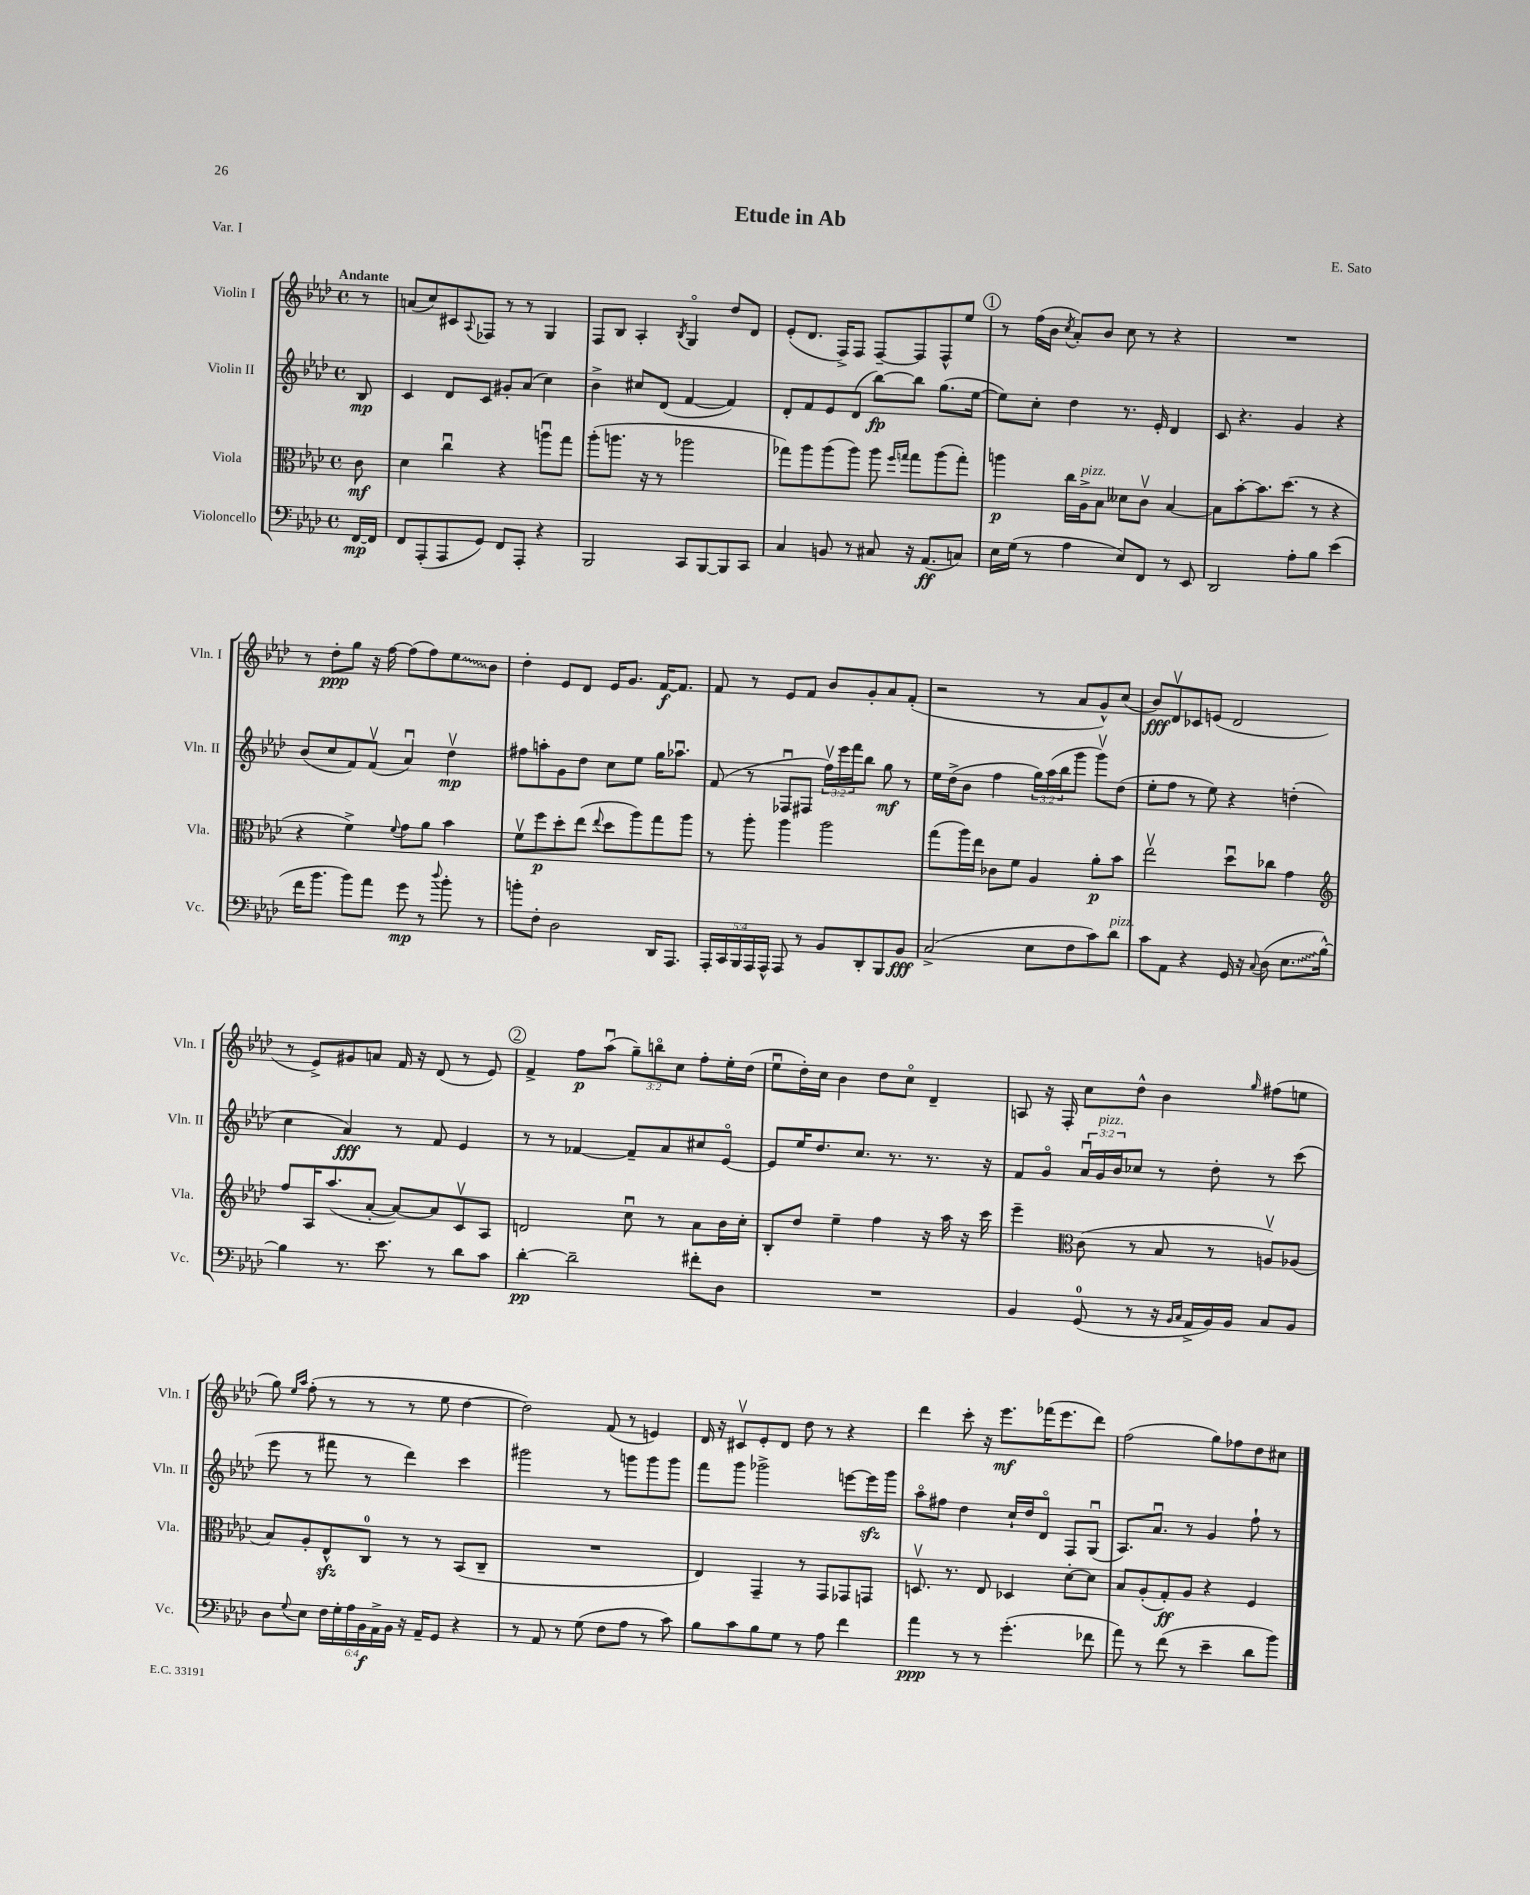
\header { title = "Etude in Ab" composer = "E. Sato" piece = "Var. I" }
<<
\new StaffGroup <<
\new Staff = "s0" \with { instrumentName = "Violin I" shortInstrumentName = "Vln. I" } {
    \clef treble \key aes \major \defaultTimeSignature \time 4/4 \override Staff.TupletNumber.text = #tuplet-number::calc-fraction-text \partial 8 \tempo "Andante"
    r8 |
    a'8( c''8) cis'8 \appoggiatura { aes8 } fes8 r8 r8 g4 |
    f8 bes8 aes4-. \acciaccatura { bes8 } g4\flageolet des''8 des'8 |
    ees'8-.( des'8. f16->) f8 f8~-- f8 f8-^ ees''8 |
    \mark \markup { \circle "1" } r8 f''16( bes'16 \acciaccatura { c''8 } aes'8-.) bes'8 c''8 r8 r4 |
    R1 |
    r8 des''8-.\ppp g''8 r16 f''16~ f''8( f''8) \once \override Glissando.style = #'zigzag ees''8\glissando bes'8 |
    des''4-. ees'8 des'8 ees'16 g'8. f'16~\f f'8. |
    f'8 r8 ees'8 f'8 bes'8 g'8-. aes'8 f'8-.( |
    r2 r8 aes'8 g'8-^) c''8( |
    bes'8\fff) des'8\upbow ces'8 e'8( des'2 |
    r8 ees'8->) gis'8 a'8 f'16 r16 des'8( r8 ees'8) |
    \mark \markup { \circle "2" } f'4-> f''8\p aes''8\downbow( \tuplet 3/2 { g''8--) b''8\flageolet c''8 } f''8-. ees''16-. des''16( |
    ees''8\downbow des''16-.) c''16 bes'4 des''8 c''8\flageolet des'4-- |
    a8 r16 f16-. c''8 des''8-^ bes'4 \grace { g''16 } fis''8( e''8 |
    g''8) \grace { ees''16 aes''16 } f''8-.( r8 r8 r8 ees''8 des''4~ |
    des''2) f'8( r8 e'4) |
    des'16 r16 cis'8\upbow ees'8-. des'8 des''8 r8 r4 |
    des'''4 c'''8-. r16 ees'''8.\mf fes'''16( ees'''8. des'''8) |
    f''2( g''8) fes''8 des''8 cis''8 \bar "|." |
}
\new Staff = "s1" \with { instrumentName = "Violin II" shortInstrumentName = "Vln. II" } {
    \clef treble \key aes \major \defaultTimeSignature \time 4/4 \override Staff.TupletNumber.text = #tuplet-number::calc-fraction-text \partial 8
    bes8\mp |
    c'4 des'8 c'8 gis'8-. aes'8( c''4) |
    bes'4-> cis''8 des'8( f'4~ f'4) |
    des'8-. f'8 ees'8 des'8( bes''8~\fp) bes''8 g''8.( ees''16~ |
    \mark \markup { \circle "1" } ees''8) c''8-. des''4 r8. ees'16-. des'4 |
    c'8 r4. g'4 r4 |
    bes'8( c''8 f'8) f'8\upbow( aes'4\downbow) des''4\upbow\mp |
    fis''8 a''8-. g'8 des''8 c''8 ees''8 g''16 aes''8.\downbow |
    f'8( r8 fes8\downbow fis8 \tuplet 3/2 { f''16\upbow) ees'''16 f'''16 } bes''8 g''8\mf r8 |
    ees''16 des''16->( bes'8 f''4 \tuplet 3/2 { g''16) aes''16( bes''16 } g'''8 g'''8\upbow) des''8( |
    ees''8-. f''8 r8 ees''8) r4 d''4-.( |
    c''4 aes'4\fff) r8 f'8 ees'4 |
    \mark \markup { \circle "2" } r8 r8 fes'4~ fes'8-- aes'8 cis''8 ees'8~\flageolet |
    ees'8 ees''16 des''8. c''8. r8. r8. r16 |
    f'8 g'8\flageolet \tuplet 3/2 { aes'16\downbow g'16^\markup { \italic "pizz." } bes'16 } ces''8 r8 des''8-. r8 c'''8( |
    ees'''8 r8 fis'''8 r8 des'''4) c'''4 |
    gis'''2 r8 g'''8 g'''8 g'''8 |
    f'''8 g'''8 ges'''2-> e'''8~ e'''16\sfz ges'''16 |
    aes''8\flageolet fis''8 des''4 c''16-! des''16 des'8\flageolet f8 g8\downbow( |
    aes8.) aes'8.\downbow r8 g'4 f''8-! r8 \bar "|." |
}
\new Staff = "s2" \with { instrumentName = "Viola" shortInstrumentName = "Vla." } {
    \clef alto \key aes \major \defaultTimeSignature \time 4/4 \partial 8
    c'8\mf |
    des'4 c''4\downbow r4 a''8\downbow g''8 |
    aes''8-.( a''8. r16 r8 aes''2 |
    ges''8) aes''8 aes''8( aes''8) aes''8 \grace { f''16 g''16 } g''8 aes''8( g''8-.) |
    \mark \markup { \circle "1" } a''4\p c''16 aes16->^\markup { \italic "pizz." } bes8 deses'8 c'8\upbow bes4~ |
    bes8 bes'8~-. bes'8. des''8.( r8 r4 |
    r4 f'4->) \appoggiatura { f'8 } g'8 aes'8 bes'4 |
    f'8\upbow f''8\p des''8-. ees''8( \appoggiatura { ees''8 } des''8 aes''8) g''8 aes''8 |
    r8 aes''8-. aes''4 aes''2 |
    g''8( aes''16) ees''16 ces'8 f'8 aes4 aes'8-.\p bes'8 |
    ees''2\upbow des''8\downbow ces''8 g'4 |
    \clef treble f''8 aes16 aes''8.( aes'8~-. aes'8~) aes'8 c'8\upbow aes8 |
    \mark \markup { \circle "2" } d'2 c''8\downbow r8 aes'8 bes'16 c''16-. |
    bes8-. des''8 ees''4-- f''4 r16 aes''16 r16 c'''16 |
    ees'''4-- \clef alto c'8( r8 bes8 r8 a8\upbow) aes8( |
    bes8) aes8-. ees8-^\sfz c8-0 r8 r8 bes,8( c8-- |
    R1 |
    ees4) g,4-- r8 g,8 ges,8 g,8 |
    d8.\upbow r8. ees8 des4 des'8~-. des'8 |
    bes8 aes8-.( g8-.\ff) aes8 r4 f4 \bar "|." |
}
\new Staff = "s3" \with { instrumentName = "Violoncello" shortInstrumentName = "Vc." } {
    \clef bass \key aes \major \defaultTimeSignature \time 4/4 \override Staff.TupletNumber.text = #tuplet-number::calc-fraction-text \partial 8
    f,16~\mp f,16 |
    f,8 aes,,8-.( aes,,8 g,8) f,8 aes,,8-. r4 |
    bes,,2 c,8 bes,,8~ bes,,8 c,8 |
    c4 b,8 r8 cis8 r16 aes,8.\ff( c8) |
    \mark \markup { \circle "1" } ees16 g16( r8 aes4 ees8) f,8 r8 ees,8 |
    des,2 aes8-. bes8 ees'4( |
    f'16 bes'8. bes'8) aes'8 g'8\mp r8 \appoggiatura { des''8 } bes'8-. r8 |
    b'8-. f8-. des2 des,16 aes,,8. |
    \tuplet 5/4 { aes,,16-. c,16 bes,,16 aes,,16 aes,,16-^ } aes,,8 r8 bes,8 des,8-. bes,,8 bes,8\fff |
    c2->( ees8 f8 c'8) des'8^\markup { \italic "pizz." } |
    c'8 aes,8 r4 g,16 r16 \appoggiatura { c8 } des8( \once \override Glissando.style = #'zigzag ees8.\glissando bes16~-^) |
    bes4 r8. ees'8. r8 des'8 c'8 |
    \mark \markup { \circle "2" } des'4~-.\pp des'2-- fis'8-. des8 |
    R1 |
    bes,4 g,8-0( r8 r16 \grace { bes,16 c16 } aes,16-> bes,16) bes,16 c8 bes,8 |
    des8 \appoggiatura { g8 } ees8 \tuplet 6/4 { f16 g16-. aes16 bes,16\f aes,16-> bes,16 } r16 aes,16-- g,8 r4 |
    r8 aes,8 r8 g8( f8 aes8 r8 c'8) |
    bes8 c'8 bes8 g8 r8 aes8 f'4 |
    aes'4\ppp r8 r8 g'4.-.( fes'8 |
    aes'8) r8 f'8( r8 ees'4-- des'8 bes'8) \bar "|." |
}
>>
>>
\layout { \context { \Score \remove "Bar_number_engraver" } }
